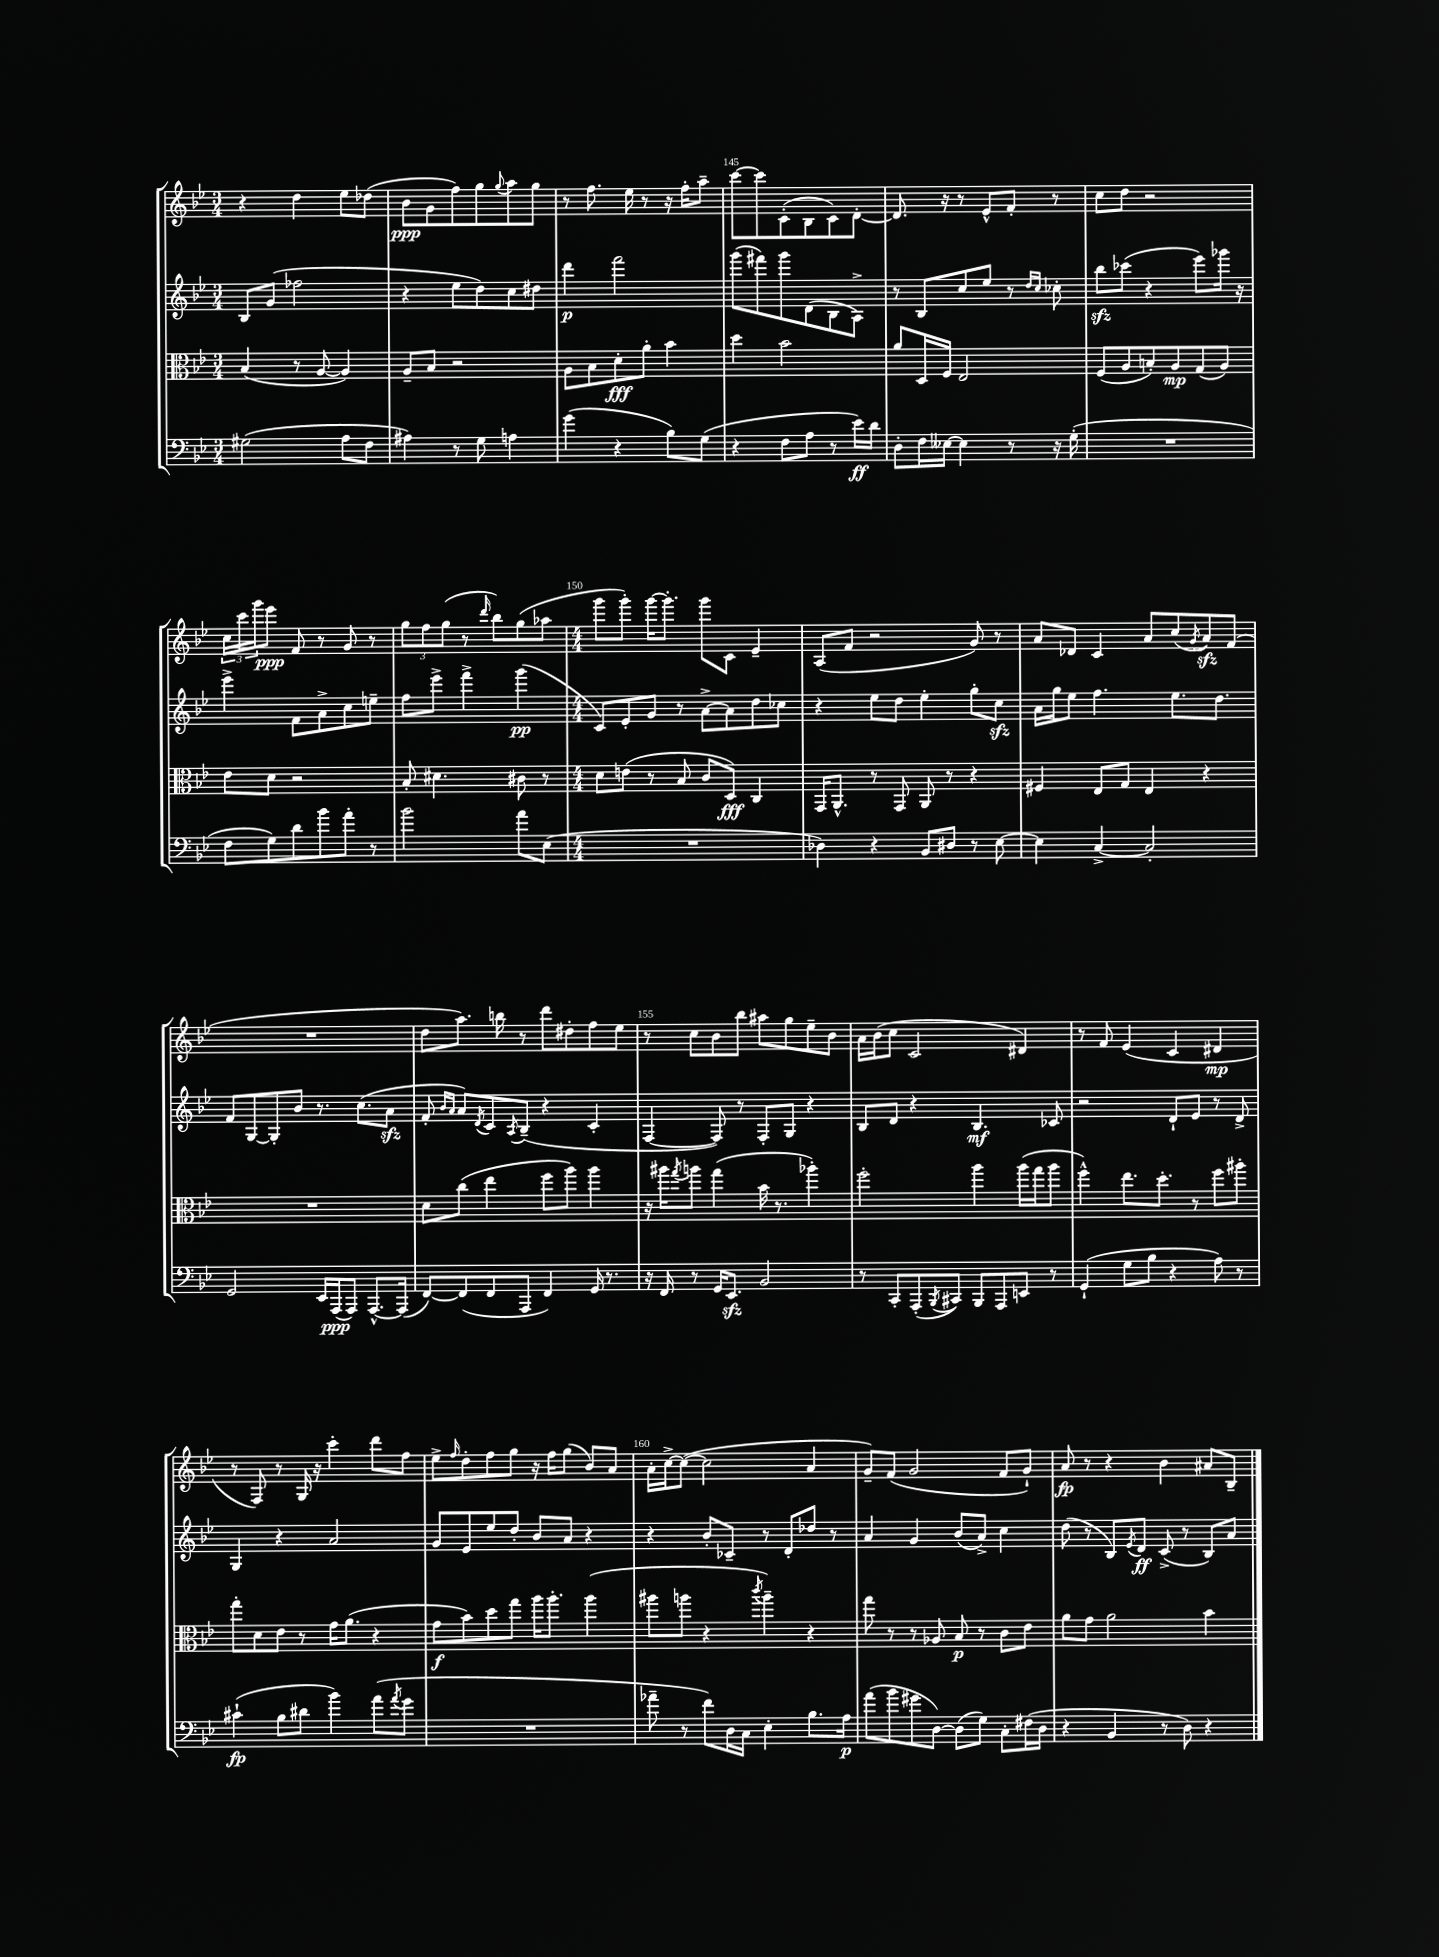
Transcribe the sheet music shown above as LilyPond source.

<<
\new StaffGroup <<
\new Staff = "s0" {
    \clef treble \key bes \major \numericTimeSignature \time 3/4
    r4 d''4 ees''8 des''8( |
    bes'8\ppp g'8 f''8) g''8 \appoggiatura { g''8 } a''8 g''8 |
    r8 f''8. ees''16 r8 r16 f''16-. a''8-- |
    c'''8~ c'''8 c'8-.( bes8 c'8) d'8~-. |
    d'8. r16 r8 ees'8-^ f'8-. r8 |
    c''8 d''8 r2 |
    \tuplet 3/2 { c''16 c'''16 g'''16 } ees'''8\ppp f'8 r8 g'8 r8 |
    \tuplet 3/2 { g''8 f''8 g''8( } r8 \grace { d'''16 } bes''8) g''8( aes''8 |
    \numericTimeSignature \time 4/4 g'''8 g'''8-.) g'''16~ g'''8.-. g'''8 c'8 ees'4-- |
    a8( f'8 r2 g'8) r8 |
    a'8 des'8 c'4 a'8 c''8( \acciaccatura { g'8 } a'8\sfz) f'8( |
    R1 |
    d''8 a''8.) b''16 r8 d'''8 dis''8-. f''8 ees''8 |
    r8 c''8 bes'8 bes''8 ais''8 g''8 ees''8-- bes'8 |
    a'16 bes'16( c''8 c'2 dis'4) |
    r8 f'8 ees'4( c'4 dis'4\mp |
    r8 f8) r8 g16 r16 c'''4-. d'''8 f''8 |
    ees''8-> \grace { f''16 } d''8-. f''8 g''8 r16 f''16 g''8( bes'8) a'8 |
    a'16-. c''16~-> c''8~( c''2 a'4 |
    g'8--) f'8( g'2 f'8 g'8-!) |
    a'8\fp r8 r4 bes'4 ais'8 bes8-- \bar "|." |
}
\new Staff = "s1" {
    \clef treble \key bes \major \numericTimeSignature \time 3/4
    bes8 g'8( fes''2 |
    r4 ees''8 d''8) c''8 dis''8 |
    d'''4\p f'''2 |
    g'''8( fis'''8) g'''8 d'8( bes8 a8->) |
    r8 bes8 c''8 ees''8 r8 \grace { d''16 c''16 } ces''8-. |
    bes''8\sfz ces'''8( r4 ees'''8) ges'''16 r16 |
    ees'''4-> f'8 a'8-> c''8 e''8-- |
    f''8 ees'''8-> f'''4-> g'''4\pp( |
    \numericTimeSignature \time 4/4 c'8) ees'8-. g'8 r8 a'8~-> a'8 d''8 ces''8 |
    r4 ees''8 d''8 ees''4-. g''8-. c''8\sfz |
    a'16 g''16 ees''8 f''4. ees''8. d''8. |
    f'8 g8~ g8-. bes'8 r8. c''8.( a'8\sfz |
    f'8-. \grace { bes'16 a'16 } a'8) \acciaccatura { d'8 } c'8 \acciaccatura { a8 } bes8--( r4 c'4-. |
    f4~ f8) r8 f8-. g8 r4 |
    bes8 d'8 r4 bes4.\mf ces'8 |
    r2 d'8-! ees'8 r8 d'8-> |
    g4 r4 a'2 |
    g'8 ees'8 ees''8 d''8-. bes'8 a'8 r4 |
    r4 bes'8-. ces'8-- r8 d'8-. des''8 r8 |
    a'4 g'4 bes'8( a'8->) c''4 |
    d''8( r8 bes8) \acciaccatura { ees'8 } d'8\ff c'8->( r8 bes8) a'8 \bar "|." |
}
\new Staff = "s2" {
    \clef alto \key bes \major \numericTimeSignature \time 3/4
    bes4( r8 a8~ a4) |
    a8-- bes8 r2 |
    a8 bes8 d'8-.\fff a'8-. bes'4 |
    d''4 bes'2 |
    a'8 d16 f16 ees2 |
    f8( a8 b8-.) a8\mp g8( a8) |
    ees'8 d'8 r2 |
    bes8-. dis'4. cis'8 r8 |
    \numericTimeSignature \time 4/4 d'8 e'8( r8 bes8 c'8 d8\fff) c4 |
    g,16 a,8.-^ r8 g,8 a,8 r8 r4 |
    fis4 ees8 g8 ees4 r4 |
    R1 |
    d'8 c''8( ees''4 f''8 a''8) a''4 |
    r16 ais''16 \acciaccatura { g''8 } a''8 g''4( bes'16 r8. aes''4-.) |
    f''2-. a''4 a''16( g''16 a''8 |
    f''4-^) ees''8. d''8.-. r8 f''8 ais''8-. |
    g''8-. d'8 ees'8 r8 g'16 a'8.( r4 |
    g'8\f bes'8) d''8 g''8 a''16 a''8.-. a''4( |
    ais''8 a''8 r4 \acciaccatura { c'''8 } a''4--) r4 |
    g''8 r8 r8 aes8 bes8\p r8 c'8 ees'8 |
    a'8 g'8 a'2 bes'4 \bar "|." |
}
\new Staff = "s3" {
    \clef bass \key bes \major \numericTimeSignature \time 3/4
    gis2( a8 f8 |
    ais4) r8 g8 a4 |
    g'4( r4 bes8) g8( |
    r4 f8 a8 r8 ees'16\ff) d'16 |
    d8-. f16 eeses16~ eeses4 r8 r16 g16-.( |
    R2. |
    f8 g8) d'8 bes'8 a'8-. r8 |
    bes'2 a'8 ees8( |
    \numericTimeSignature \time 4/4 R1 |
    des4) r4 bes,8 dis8 r8 ees8~ |
    ees4 c4~-> c2-. |
    g,2 ees,16 a,,16\ppp( a,,8) a,,8.~-^ a,,16( |
    f,8~) f,8( f,8 a,,8 f,4) g,16 r8. |
    r16 f,16 r8 g,16 ees,8.\sfz bes,2 |
    r8 c,8-. a,,8-.( \acciaccatura { bes,,8 } cis,8) bes,,8 a,,8 e,8 r8 |
    g,4-!( g8 bes8 r4 a8) r8 |
    cis'4-!\fp( bes8 dis'8 bes'4) a'8( \acciaccatura { a'8 } g'8 |
    R1 |
    aes'8-- r8 f'8) d16 c16 ees4-. bes8. a16\p |
    a'8( bes'8 gis'8 d8~) d8( g8) c8-. fis16( d16 |
    r4 bes,4 r8 d8) r4 \bar "|." |
}
>>
>>
\layout { \context { \Score currentBarNumber = #142 \override BarNumber.break-visibility = ##(#f #t #t) barNumberVisibility = #(every-nth-bar-number-visible 5) } }
